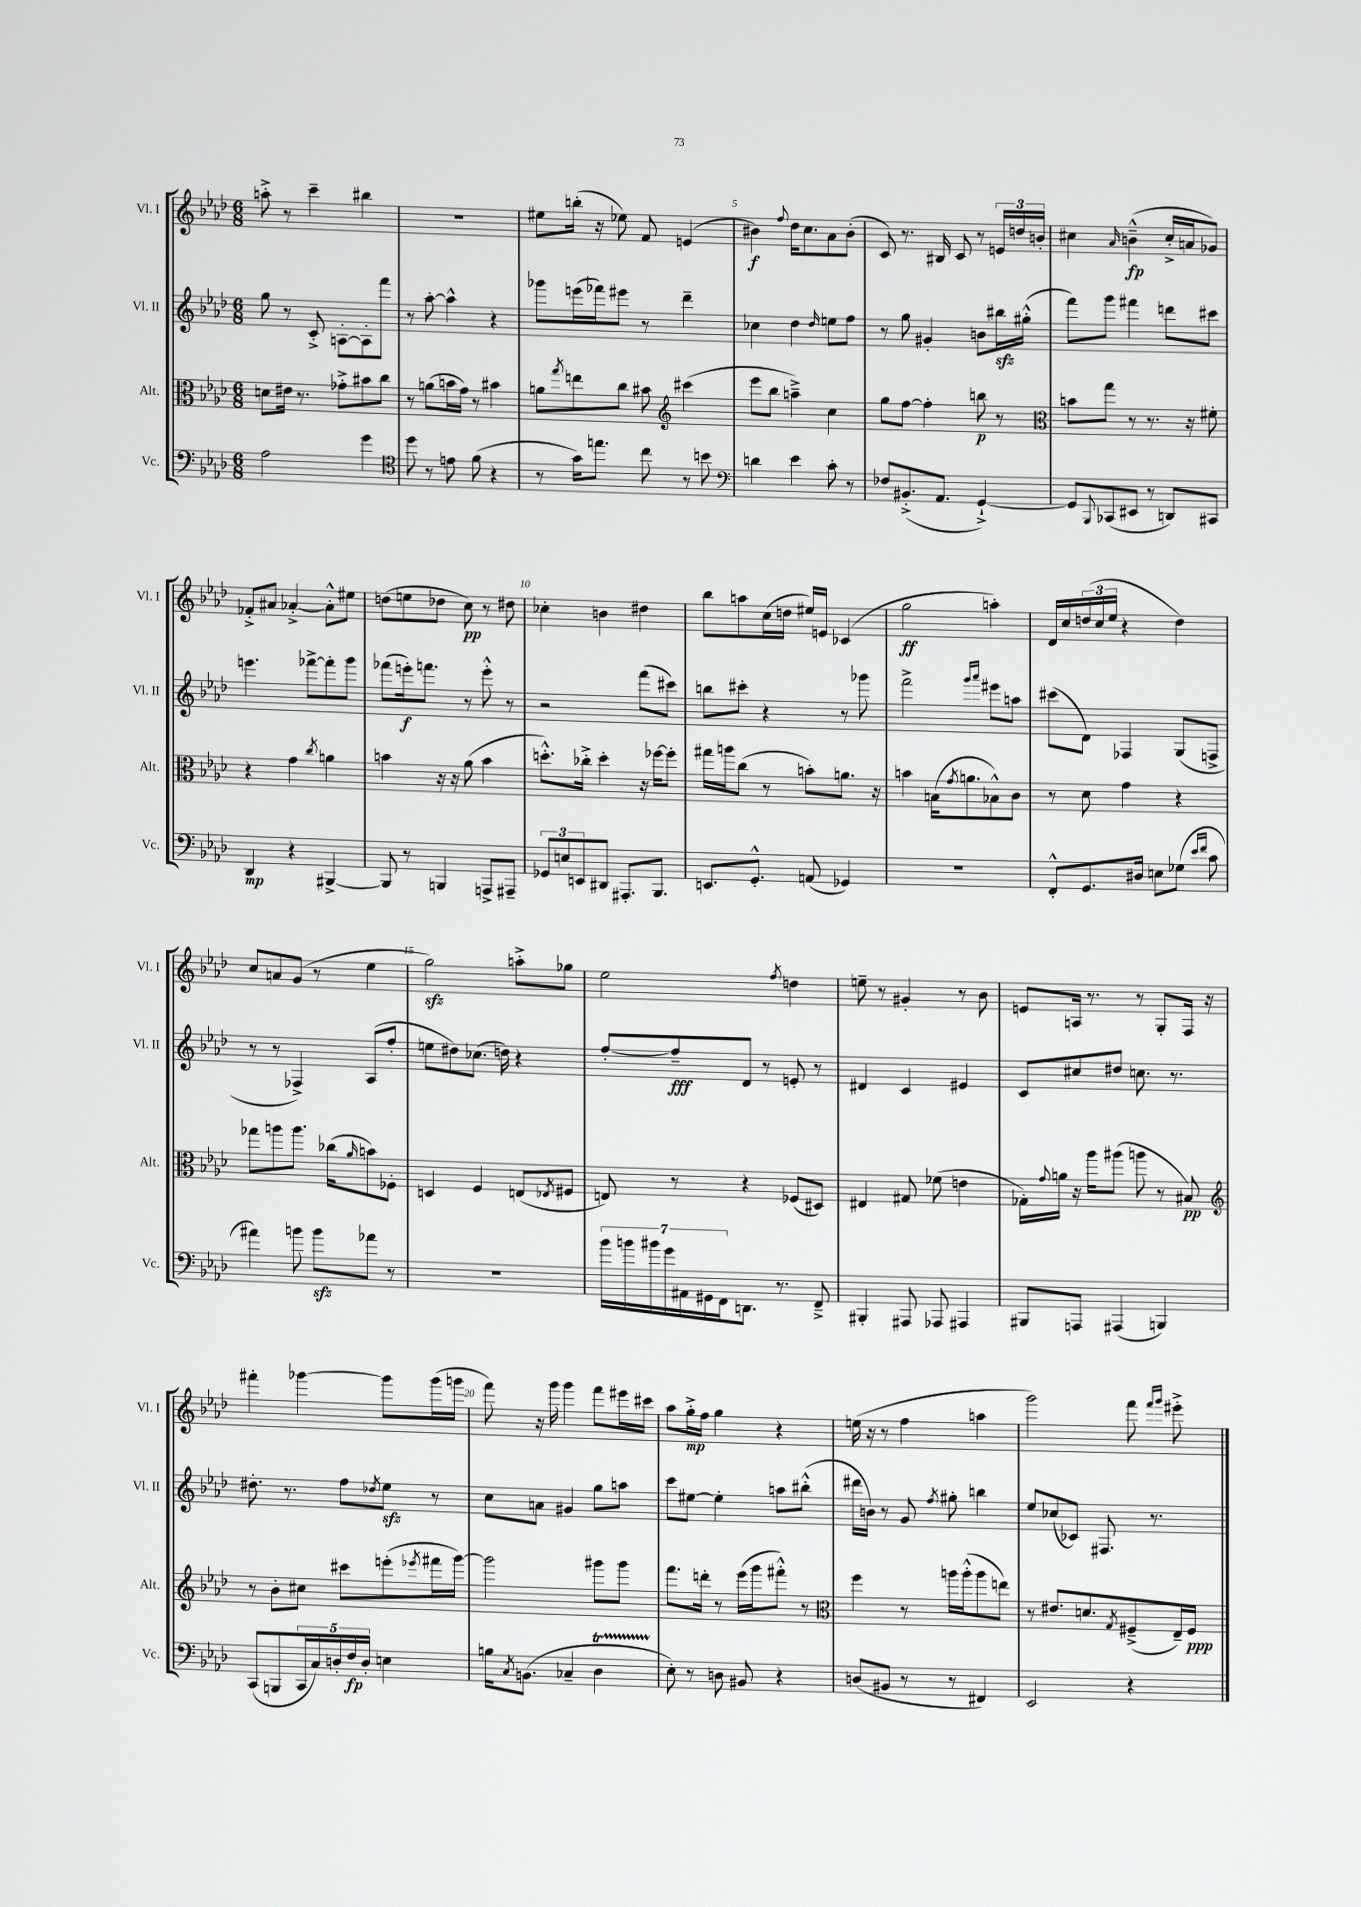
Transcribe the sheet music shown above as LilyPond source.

<<
\new StaffGroup <<
\new Staff = "s0" \with { instrumentName = "Vl. I" shortInstrumentName = "Vl. I" } {
    \clef treble \key aes \major \numericTimeSignature \time 6/8
    a''8-.-> r8 c'''4-- bis''4 |
    R2. |
    eis''8 b''16-.( r16 ees''8) f'8 e'4( |
    bis'4\f) \appoggiatura { f''8 } des''16 c''8. aes'8 bis'8-.( |
    c'8) r8. bis16 c'8 r8 \tuplet 3/2 { e'16 d''16 b'16-. } |
    cis''4 \grace { aes'16 } b'4---^\fp( cis''16-.-> a'16 ges'8) |
    fes'8-.-> ais'8 aes'4~-.-> aes'8-.-^ eis''8 |
    d''8( e''8 des''8 c''8\pp) r8 dis''8 |
    ces''4-. b'4 dis''4 |
    bes''8 a''8 c''16( d''16 eis''16) e'16 ces'4( |
    g''2\ff a''4-.) |
    des'16 c''16 \tuplet 3/2 { d''16( c''16 ees''16 } r4 d''4) |
    c''8 a'8 g'8( r8 ees''4 |
    g''2\sfz) a''8-.-> ges''8 |
    ees''2 \acciaccatura { f''8 } d''4 |
    e''8-- r8 gis'4-. r8 bes'8 |
    e'8 a16 r8. r8 g8-. f16 r16 |
    fis'''4-. ges'''4~ ges'''8 ges'''16( g'''16 |
    f'''8) r16 g'''16 g'''4 f'''8 eis'''16 cis'''16 |
    aes''8 g''16-.->\mp f''16 g''4 r4 |
    e''16( r16 r8 f''4 a''4 |
    g'''2) f'''8 \grace { f'''16 g'''16 } eis'''8-.-> \bar "|." |
}
\new Staff = "s1" \with { instrumentName = "Vl. II" shortInstrumentName = "Vl. II" } {
    \clef treble \key aes \major \numericTimeSignature \time 6/8
    g''8 r8 c'8-.-> a8~-. a8-. f'''8 |
    r8 aes''8~-. aes''4-^ r4 |
    ges'''8 e'''16( fes'''16) eis'''8 r8 des'''4-- |
    ces''4 des''4 \grace { des''16 } e''8 f''8 |
    r8 g''8 gis'4-. b'8 bis''16\sfz gis''16-.-^( |
    f'''8) g'''8 fis'''4 d'''8 cis'''8 |
    e'''4. fes'''8~-> fes'''8-. g'''8 |
    fes'''8( e'''16-.\f) f'''8. r8 e'''8-.-^ r8 |
    r2 f'''8( cis'''8) |
    b''8 cis'''8-. r4 r8 ges'''8 |
    f'''2-> \grace { g'''16 aes'''16 } eis'''8 a''8 |
    cis'''8( des'8) fes4 g8( f8-> |
    r8 r8 fes4->) aes8( f''8-. |
    e''8 dis''8) ces''8.( d''16) r4 |
    f''8~-. f''8--\fff des'8 r8 e'8-. r8 |
    dis'4 c'4 eis'4 |
    c'8 cis''8 dis''8 c''8. r8. |
    dis''8.-. r8. f''8 \acciaccatura { des''8 } ees''8\sfz r8 |
    c''8 a'8 gis'4 g''8 a''8 |
    c'''8 eis''8~ eis''4-. a''8 bis''8-.-^( |
    dis'''16 b'16) r8 g'8 \acciaccatura { f''8 } gis''8-. b''4 |
    ees''8 ces''8( ces'8) fis8. r8. \bar "|." |
}
\new Staff = "s2" \with { instrumentName = "Alt." shortInstrumentName = "Alt." } {
    \clef alto \key aes \major \numericTimeSignature \time 6/8
    d'8 eis'16 r8. ges'8-.-> bis'8 c''8 |
    r8 a'8( b'16 g'16) r8 bis'4 |
    a'8 \acciaccatura { g''8 } e''8 c''8 bis'8 \clef treble cis'''4( |
    ees'''8 bes''8 a''4--->) c''4 |
    g''8 f''8~ f''4-. b''8\p r8 |
    \clef alto b'8 g''8 r8 r8. r16 fis'8-. |
    r4 g'4 \acciaccatura { c''8 } a'4 |
    b'4 r16 r16 aes'8( b'4 |
    d''8.-.-^) ces''16-.-> d''4-. r16 fes''16~ fes''8-. |
    gis''16 a''16 c''8( r8 b'8-.) a'8. r16 |
    b'4 b16( \acciaccatura { g'8 } a'8. bes8-^) c'8 |
    r8 des'8 g'4 r4 |
    ges''8 a''8 a''8. ces''16( \grace { aes'16 } b'8) fes8-. |
    d4 f4 e8( \acciaccatura { ees8 } fis8 |
    e8) r8 r4 fes8( dis8) |
    eis4 gis8 fes'8( e'4 |
    ges16-.) \appoggiatura { g'8 } a'16 r16 aes''16 ais''8( a''8 r8 bis8\pp) |
    \clef treble r8 bes'8-. cis''8 cis'''8 e'''8-.( \acciaccatura { ees'''8 } fis'''16 g'''16~) |
    g'''2 gis'''8 gis'''8 |
    f'''8. d'''16-. r8 ees'''16( g'''16 fis'''8-.-^) r8 |
    \clef alto f''4 r8 a''16 a''16-.-^( a''8 e''8) |
    r8 eis'8. d'8. \acciaccatura { g8 } fis8--->( ees16--) fis16\ppp \bar "|." |
}
\new Staff = "s3" \with { instrumentName = "Vc." shortInstrumentName = "Vc." } {
    \clef bass \key aes \major \numericTimeSignature \time 6/8
    aes2 g'4 |
    \clef tenor des''8 r8 e'8 f'8( r4 |
    r8 g'16) e''8. c''8 r8 b'8 |
    \clef bass d'4 ees'4 c'8-. r8 |
    fes8 bis,8.-.->( aes,8. g,4~-!->) |
    g,8 \appoggiatura { bes,,8 } ces,8( eis,8 r8 d,8) cis,8 |
    des,4\mp r4 bis,,4~-> |
    bis,,8 r8 b,,4 a,,8-> ais,,8-- |
    \tuplet 3/2 { ges,8 e8 e,8 } dis,8 ais,,8.-. bes,,8. |
    e,8. g,8.-.-^ a,8( ges,4) |
    R2. |
    f,8-.-^ g,8. dis16 e8 ges8( \grace { ees'16 f'16 } c'8 |
    ais'4) b'8 b'8\sfz aes'8 r8 |
    R2. |
    \tuplet 7/4 { bes'16 b'16 bis'16 g'16 ais,16 gis,16 f,16 } d,8. r8. f,8---> |
    bis,,4-. ais,,8 aes,,8 ais,,4 |
    bis,,8 a,,8 ais,,4( b,,4) |
    c,8( b,,8 \tuplet 5/4 { c,16 c16) d16-. f16\fp d16-. } e4 |
    b16 \acciaccatura { c8 } b,8.( ces4-- des4\startTrillSpan |
    ees8-.\stopTrillSpan) r8 d8 bis,8 r4 |
    d8( bis,8 r8 r8 fis,4) |
    ees,2 r4 \bar "|." |
}
>>
>>
\layout { \context { \Score currentBarNumber = #2 \override BarNumber.break-visibility = ##(#f #t #t) barNumberVisibility = #(every-nth-bar-number-visible 5) } }
